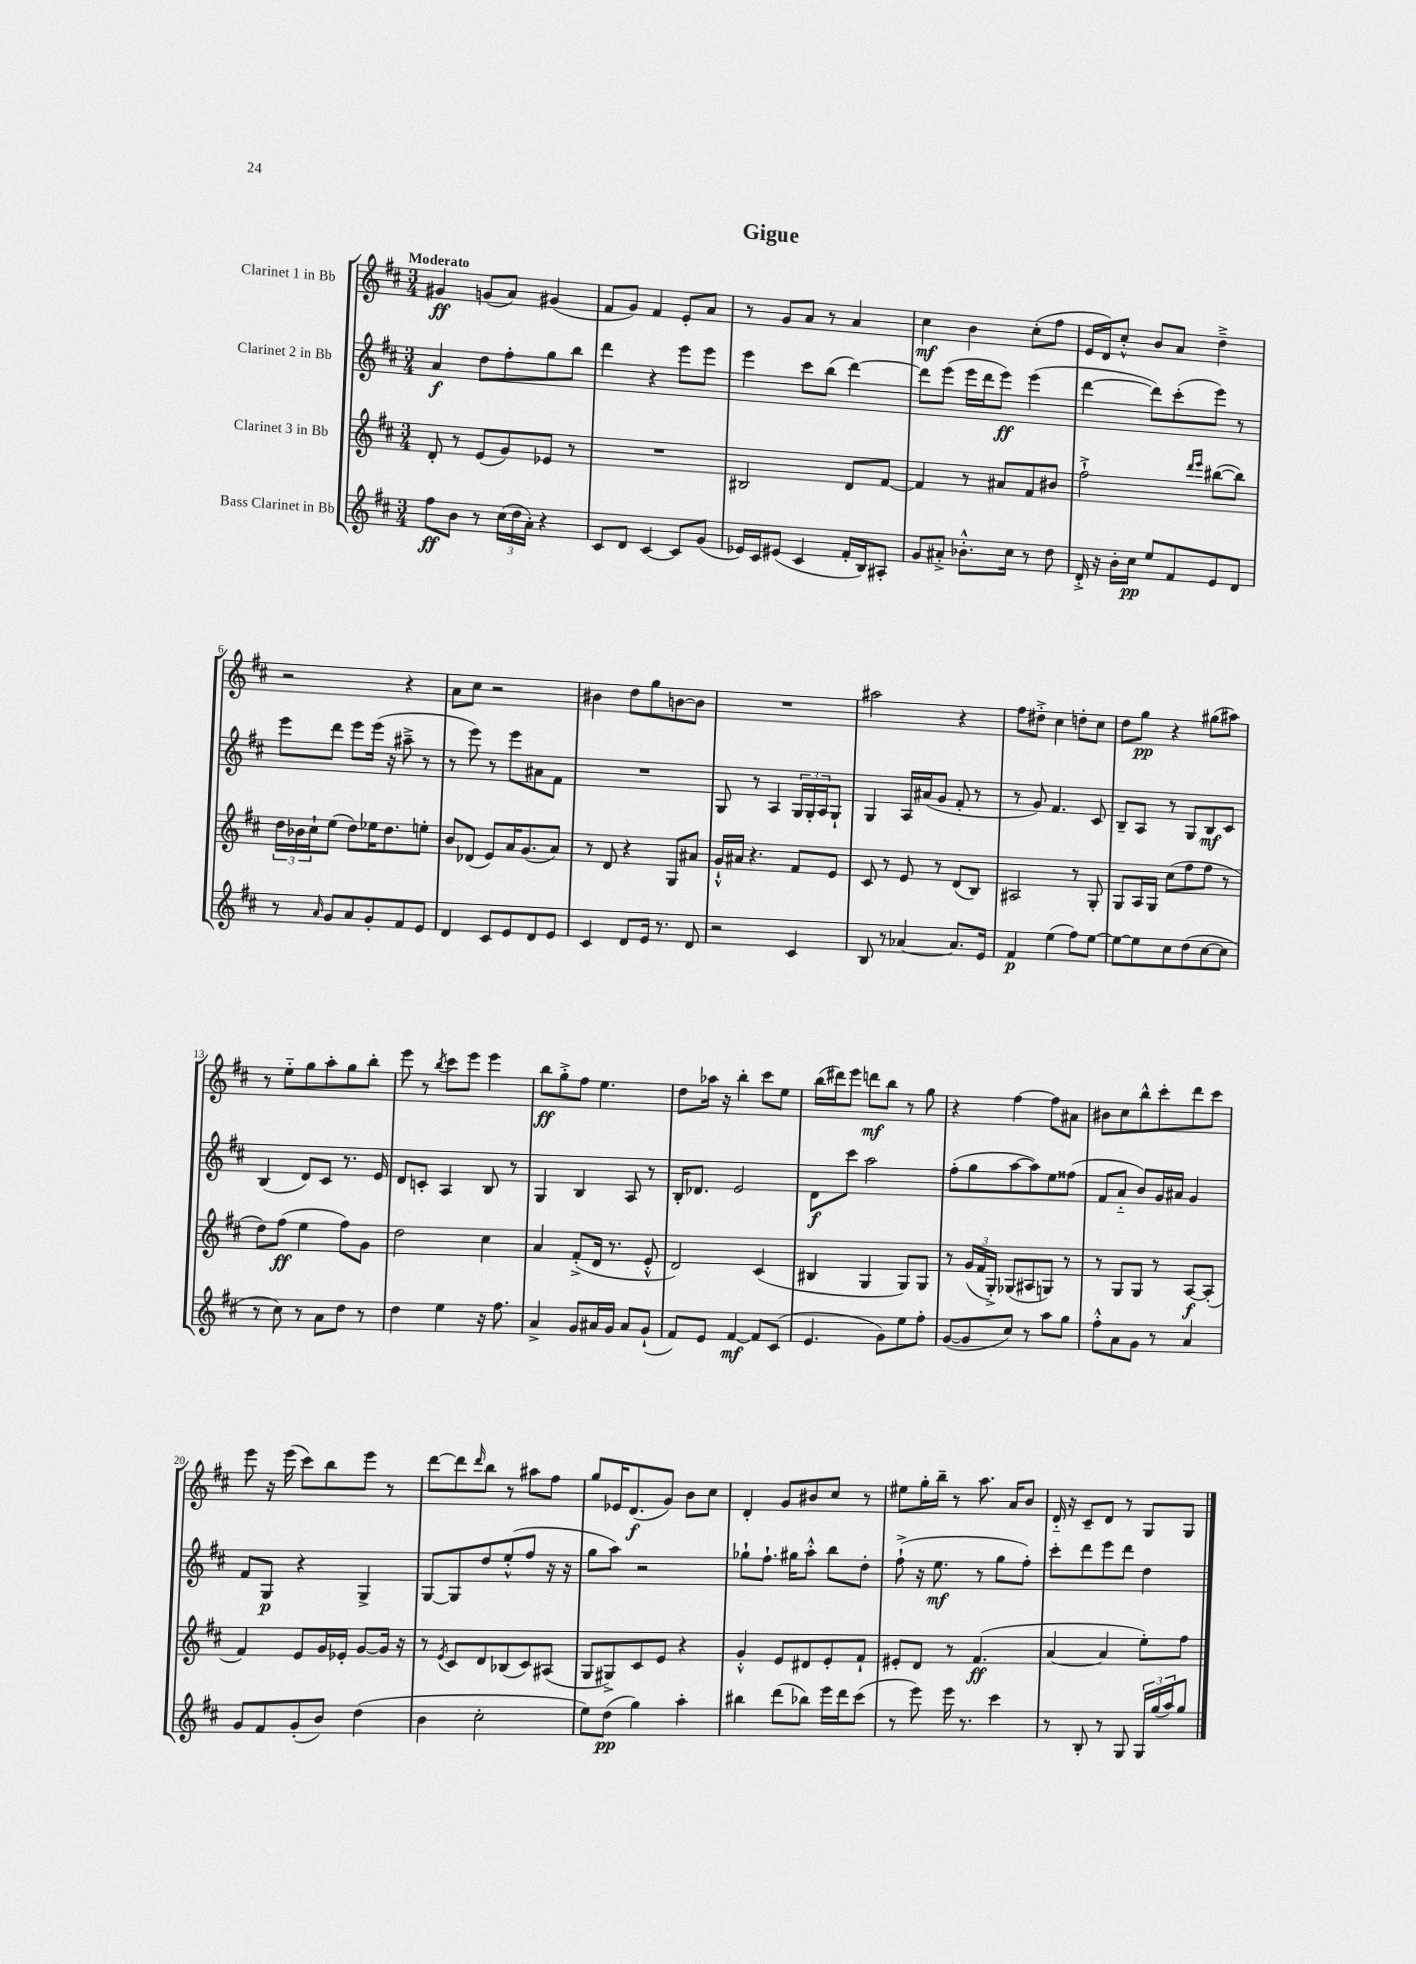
\header { title = "Gigue" }
<<
\new StaffGroup <<
\new Staff = "s0" \with { instrumentName = "Clarinet 1 in Bb" } {
    \clef treble \key d \major \numericTimeSignature \time 3/4 \tempo "Moderato"
    gis'4\ff g'8( a'8) gis'4( |
    fis'8 g'8) fis'4 e'8-. a'8 |
    r8 g'8 a'8 r8 a'4 |
    cis''4\mf b'4 cis''8-.( fis''8 |
    e'16 d'16) cis''8-.-^ b'8 a'8 d''4---> |
    r2 r4 |
    a'8 cis''8 r2 |
    bis'4 d''8 g''8 b'8~ b'8 |
    R2. |
    ais''2 r4 |
    fis''8 dis''8-.-> cis''4 d''8-. cis''8 |
    d''8 g''8\pp r4 gis''8( ais''8) |
    r8 e''8-_ g''8 a''8-. g''8 b''8-. |
    e'''8 r8 \acciaccatura { b''8 } cis'''8 e'''8 e'''4 |
    b''8\ff g''8-.-> fis''8 e''4. |
    d''8 aes''16 r16 b''4-. cis'''8 e''8 |
    b''16( dis'''16) e'''8 d'''8\mf b''8 r8 g''8 |
    r4 fis''4~ fis''8 ais'8 |
    bis'8 cis''8 b''8-^ cis'''8-. d'''8 cis'''8 |
    e'''8 r16 e'''16( cis'''8) b''8 e'''8 r8 |
    d'''8~ d'''8 \grace { d'''16 } b''8 r8 ais''8 fis''8 |
    g''8 ees'16 d'8.\f( g'8) b'8 cis''8 |
    d'4-. g'8 bis'8 cis''8 r8 |
    eis''8 g''16-. b''16-- r8 a''8. a'16 b'8 |
    d'16-_ r16 cis'8-- d'8 r8 g8 g8 \bar "|." |
}
\new Staff = "s1" \with { instrumentName = "Clarinet 2 in Bb" } {
    \clef treble \key d \major \numericTimeSignature \time 3/4
    a'4\f d''8 fis''8-. g''8 b''8 |
    d'''4 r4 e'''8 e'''8 |
    e'''4 cis'''8 b''8( d'''4~) |
    d'''8 e'''8( e'''16 d'''16 e'''8\ff) e'''4( |
    d'''4~ d'''8) cis'''8-.( e'''8) r8 |
    e'''8 d'''8 e'''8 e'''16( r16 ais''8---> r8 |
    r8 e'''8) r8 e'''8 ais'8 fis'8 |
    R2. |
    g8 r8 a4 \tuplet 3/2 { g16 g16-. a16 } g8-! |
    g4 a16 ais'16( g'8 fis'8-. r8 |
    r8 g'8) fis'4. cis'8 |
    b8-- a8 r8 g8 b8\mf cis'8 |
    b4( d'8) cis'8 r8. e'16 |
    d'8 c'8-. a4 b8 r8 |
    g4 b4 a8 r8 |
    b16-. des'8. e'2 |
    d'8\f cis'''8 a''2 |
    fis''8-.( g''8 a''8~ a''8) e''8 fisis''8( |
    fis'8 a'8-_ b'8) g'16 ais'16 g'4 |
    fis'8 g8\p r4 g4-> |
    g8~ g8 d''8 e''8-.-^( fis''8 r16 r16 |
    g''8 a''8) r2 |
    ges''8-! fis''8.-! gis''16 a''8-.-^ b''8 d''8-. |
    fis''8-!->( r16 e''8.\mf r8 g''8 fis''8-.) |
    cis'''8-. d'''8 e'''8 d'''8 d''4 \bar "|." |
}
\new Staff = "s2" \with { instrumentName = "Clarinet 3 in Bb" } {
    \clef treble \key d \major \numericTimeSignature \time 3/4
    d'8-. r8 e'8( g'8) ees'8 r8 |
    R2. |
    bis2 d'8 fis'8~ |
    fis'4 r8 ais'8 fis'8 bis'8 |
    fis''2-!-> \grace { d'''16 e'''16 } bis''8~( bis''8) |
    \tuplet 3/2 { d''16 bes'16 cis''16-! } e''8( d''8) ees''16 d''8. e''8-. |
    b'8 des'8( e'8) a'16 g'8.( a'8) |
    r8 d'8 r4 g8 ais'8 |
    g'16-!-^ ais'16 r4. fis'8 e'8 |
    cis'8 r8 e'8 r8 d'8( b8) |
    ais2 r8 g8-. |
    g8 a16 g16 cis''8( fis''8 fis''8 r8 |
    d''8) fis''8\ff( e''4 fis''8) g'8 |
    d''2 cis''4 |
    a'4 fis'8-.->( d'16 r8. e'8-.-^ |
    d'2) cis'4( |
    bis4 g4 g8) g8 |
    r8 \tuplet 3/2 { g'16( fis'16 g16-.->) } ges8( ais8 g8) r8 |
    r8 g8 g8 r8 a8~\f a8-.( |
    fis'4) e'8 g'16 ees'16-. g'8~ g'16 r16 |
    r8 \acciaccatura { e'8 } cis'8 d'8 bes8( cis'8) ais8( |
    g8 gis8->) cis'8 e'8 r4 |
    g'4-.-^ e'8 dis'8 e'8-. fis'8-! |
    eis'8-. d'8 r8 fis'4.\ff( |
    a'4~ a'4 e''8-.) fis''8 \bar "|." |
}
\new Staff = "s3" \with { instrumentName = "Bass Clarinet in Bb" } {
    \clef treble \key d \major \numericTimeSignature \time 3/4
    fis''8\ff b'8 r8 \tuplet 3/2 { cis''16( d''16 a'16-.) } r4 |
    cis'8 d'8 cis'4~ cis'8 g'8( |
    ees'16) cis'16 eis'8( cis'4 fis'16-. b16) ais8-. |
    g'8 ais'8-.-> bes'8.-.-^ cis''16 r8 d''8 |
    d'16-.-> r16 b'16-. cis''16\pp e''8 fis'8 e'8 d'8 |
    r8 \grace { a'16 } g'8 a'8 g'8-. fis'8 e'8 |
    d'4 cis'8 e'8 d'8 e'8 |
    cis'4 d'8 e'16 r8. d'8 |
    r2 cis'4 |
    b8 r8 aes'4~ aes'8. e'16 |
    fis'4\p e''4( fis''8) e''8~ |
    e''8~ e''8 cis''8 d''8( cis''8~ cis''8 |
    r8 cis''8) r8 a'8 d''8 r8 |
    d''4 e''4 r16 fis''8. |
    a'4-> g'8 ais'16 g'16 ais'8 g'8-!( |
    fis'8) e'8 fis'4~\mf fis'8 cis'8( |
    e'4. g'8) e''8 fis''8-. |
    g'8~( g'8 cis''8) r8 a''8 g''8 |
    fis''8-.-^ a'8 g'8 r8 a'4 |
    g'8 fis'8 g'8-.( b'8) d''4( |
    b'4 cis''2-. |
    e''8) d''8\pp( g''4) a''4-. |
    bis''4 d'''8( bes''8) e'''16 d'''16 cis'''8( |
    r8 e'''8) e'''16 r8. cis'''4 |
    r8 b8-. r8 g8 \tuplet 3/2 { g16 g''16( a''16) } g''8 \bar "|." |
}
>>
>>
